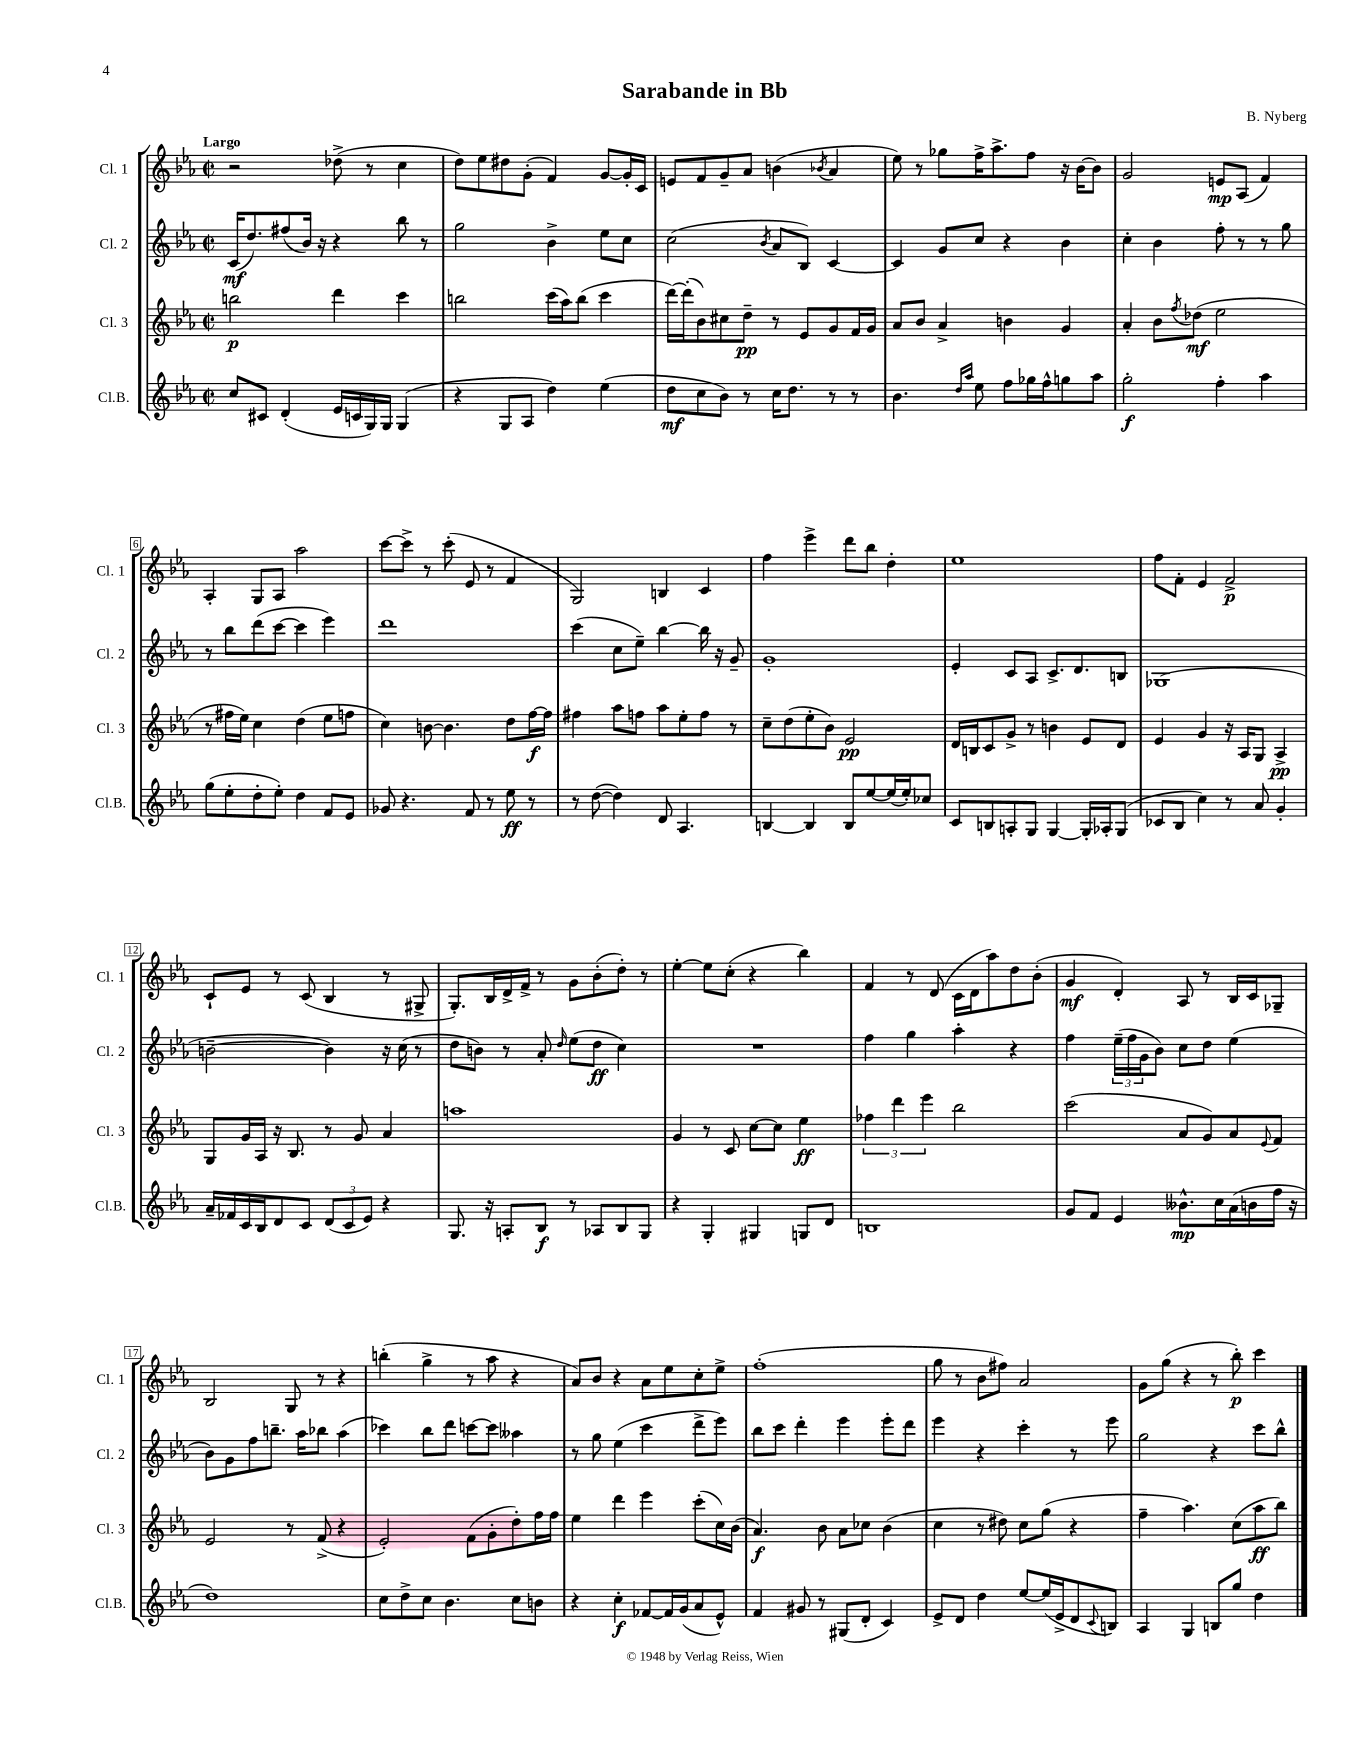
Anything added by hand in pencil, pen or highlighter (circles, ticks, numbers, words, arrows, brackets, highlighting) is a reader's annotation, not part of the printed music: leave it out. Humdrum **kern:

**kern	**dynam	**kern	**dynam	**kern	**dynam	**kern	**dynam
*part4	*part4	*part3	*part3	*part2	*part2	*part1	*part1
*staff4	*staff4	*staff3	*staff3	*staff2	*staff2	*staff1	*staff1
*I"Cl.B.	*	*I"Cl. 3	*	*I"Cl. 2	*	*I"Cl. 1	*
*I'Cl.B.	*	*I'Cl. 3	*	*I'Cl. 2	*	*I'Cl. 1	*
*clefG2	*	*clefG2	*	*clefG2	*	*clefG2	*
*k[b-e-a-]	*	*k[b-e-a-]	*	*k[b-e-a-]	*	*k[b-e-a-]	*
*M2/2	*	*M2/2	*	*M2/2	*	*M2/2	*
*met(c|)	*	*met(c|)	*	*met(c|)	*	*met(c|)	*
=1	=1	=1	=1	=1	=1	=1	=1
!	!	!	!	!	!	!LO:TX:a:B:t=Largo	!
8cc/L	.	2bbn\	p	(16c/KL	mf	2r	.
.	.	.	.	8.dd/)	.	.	.
8c#X/J	.	.	.	.	.	.	.
(4d'/	.	.	.	(8ff#X/	.	.	.
.	.	.	.	16b-/Jk)	.	.	.
.	.	.	.	16r	.	.	.
16e-/LL	.	4ddd\	.	4r	.	(8dd-X^\	.
16cn/	.	.	.	.	.	.	.
16G/)	.	.	.	.	.	8r	.
16G/JJ	.	.	.	.	.	.	.
(4G/	.	4ccc\	.	8bb-\	.	4cc\	.
.	.	.	.	8r	.	.	.
=2	=2	=2	=2	=2	=2	=2	=2
4r	.	2bbn\	.	2gg\	.	8dd\L)	.
.	.	.	.	.	.	8ee-\	.
8G/L	.	.	.	.	.	8dd#X\	.
8A-/J	.	.	.	.	.	(8g'\J	.
4dd\)	.	(16ccc\LL	.	4b-^\	.	4f/)	.
.	.	16aa-\J)	.	.	.	.	.
.	.	(8bb\J	.	.	.	.	.
(4ee-\	.	4ccc\	.	8ee-\L	.	[8g/L	.
.	.	.	.	8cc\J	.	16g'/L]	.
.	.	.	.	.	.	16c/JJ	.
=3	=3	=3	=3	=3	=3	=3	=3
8dd\L	mf	[16ddd\LL)	.	(2cc\	.	8en/L	.
.	.	(16ddd'\J]	.	.	.	.	.
8cc\	.	8b-\)	.	.	.	8f/	.
8b-\J)	.	8cc#X\	.	.	.	8g~/	.
8r	.	8dd~\J	pp	.	.	8a-/J	.
.	.	.	.	8qb-/	.	.	.
16cc\KL	.	8r	.	8a-/L	.	(4bn\	.
8.dd\J	.	.	.	.	.	.	.
.	.	8e-/L	.	8B-/J)	.	.	.
.	.	.	.	.	.	8qb-X/	.
8r	.	8g/	.	[4c/	.	4a-/	.
8r	.	16f/L	.	.	.	.	.
.	.	16g/JJ	.	.	.	.	.
=4	=4	=4	=4	=4	=4	=4	=4
4.b-\	.	8a-/L	.	4c/]	.	8ee-\)	.
.	.	8b-/J	.	.	.	8r	.
.	.	4a-^/	.	8g/L	.	8gg-X\L	.
16qqdd/LL	.	.	.	.	.	.	.
16qqaa-/JJ	.	.	.	.	.	.	.
8ee-\	.	.	.	8cc/J	.	16ff^\K	.
.	.	.	.	.	.	8.aa-^\	.
8ff\L	.	4bn\	.	4r	.	.	.
16gg-X\L	.	.	.	.	.	8ff\J	.
16ff^^\J	.	.	.	.	.	.	.
8ggn\	.	4g/	.	4b-\	.	16r	.
.	.	.	.	.	.	[16b-\KL	.
8aa-\J	.	.	.	.	.	8b-\J]	.
=5	=5	=5	=5	=5	=5	=5	=5
2gg'\	f	4a-'/	.	4cc'\	.	2g/	.
.	.	8b-\L	.	4b-\	.	.	.
.	.	8qff/	.	.	.	.	.
.	.	(8dd-X\J	mf	.	.	.	.
4ff'\	.	2ee-\	.	8ff'\	.	8en/L	mp
.	.	.	.	8r	.	(8A-/J	.
4aa-\	.	.	.	8r	.	4f/)	.
.	.	.	.	8gg\	.	.	.
!!LO:LB:g=z
=6	=6	=6	=6	=6	=6	=6	=6
(8gg\L	.	8r	.	8r	.	4A-'/	.
8ee-'\	.	16ff#X\LL	.	8bb-\L	.	.	.
.	.	16ee-\JJ)	.	.	.	.	.
8dd'\	.	4cc\	.	(8ddd\	.	8G/L	.
8ee-'\J)	.	.	.	[8ccc\J	.	8A-/J	.
4dd\	.	(4dd\	.	4ccc\]	.	2aa-\	.
8f/L	.	8ee-\L	.	4eee-\)	.	.	.
8e-/J	.	8ffn\J	.	.	.	.	.
=7	=7	=7	=7	=7	=7	=7	=7
8g-X/	.	4cc\)	.	1ddd	.	[8ccc\L	.
4.r	.	.	.	.	.	8ccc^\J]	.
.	.	[8bn\	.	.	.	8r	.
.	.	4.b\]	.	.	.	(8ccc'\	.
8f/	.	.	.	.	.	8e-/	.
8r	.	.	.	.	.	8r	.
8ee-\	ff	8dd\L	.	.	.	4f/	.
8r	.	[16ff\L	f	.	.	.	.
.	.	16ff\JJ]	.	.	.	.	.
=8	=8	=8	=8	=8	=8	=8	=8
8r	.	4ff#X\	.	(4ccc\	.	2G/)	.
([8dd\	.	.	.	.	.	.	.
4dd\])	.	8aa-\L	.	8cc\L	.	.	.
.	.	8ffn\J	.	8ee-~\J)	.	.	.
8d/	.	8aa-\L	.	[4bb-\	.	4Bn/	.
4.A-/	.	8ee-'\	.	.	.	.	.
.	.	8ff\J	.	16bb-\]	.	4c/	.
.	.	.	.	16r	.	.	.
.	.	8r	.	8g~/	.	.	.
=9	=9	=9	=9	=9	=9	=9	=9
[4Bn/	.	8cc~\L	.	1g'	.	4ff\	.
.	.	(8dd\	.	.	.	.	.
4B/]	.	8ee-'\	.	.	.	4eee-^\	.
.	.	8b-\J)	.	.	.	.	.
8B/L	.	2e-/	pp	.	.	8ddd\L	.
[8ee-/	.	.	.	.	.	8bb-\J	.
(16ee-/L]	.	.	.	.	.	4dd'\	.
16ee-'/J)	.	.	.	.	.	.	.
8cc-X/J	.	.	.	.	.	.	.
=10	=10	=10	=10	=10	=10	=10	=10
8c/L	.	16d/LL	.	4e-'/	.	1ee-	.
.	.	16Bn/J	.	.	.	.	.
8Bn/	.	8c/	.	.	.	.	.
8An'/	.	8g^/J	.	8c/L	.	.	.
8G/J	.	8r	.	8A-/J	.	.	.
[4G/	.	4bn\	.	8.c^/L	.	.	.
.	.	.	.	8.d/	.	.	.
16G'/LL]	.	8e-/L	.	.	.	.	.
16A-X'/J	.	.	.	.	.	.	.
(8G/J	.	8d/J	.	8Bn/J	.	.	.
=11	=11	=11	=11	=11	=11	=11	=11
8c-X/L	.	4e-/	.	(1G-X	.	8ff\L	.
8B-/J	.	.	.	.	.	8f'\J	.
4cc\)	.	4g/	.	.	.	4e-/	.
8r	.	16r	.	.	.	2f^/	p
.	.	16A-/KL	.	.	.	.	.
8a-/	.	8G/J	.	.	.	.	.
4g'/	.	4A-^/	pp	.	.	.	.
!!LO:LB:g=z
=12	=12	=12	=12	=12	=12	=12	=12
16a-~/LL	.	8G/L	.	[2bn~\	.	8c`/L	.
16f-X/	.	.	.	.	.	.	.
16c/	.	16g/L	.	.	.	8e-/J	.
16B-/J	.	16A-/JJ	.	.	.	.	.
8d/	.	16r	.	.	.	8r	.
.	.	8.B-/	.	.	.	.	.
8c/J	.	.	.	.	.	(8c/	.
(12d/L	.	8r	.	4b\])	.	4B-/	.
12c/	.	.	.	.	.	.	.
.	.	8g/	.	.	.	.	.
12e-/J)	.	.	.	.	.	.	.
4r	.	4a-/	.	16r	.	8r	.
.	.	.	.	(16cc\	.	.	.
.	.	.	.	8r	.	8G#X^/	.
=13	=13	=13	=13	=13	=13	=13	=13
8.G/	.	1aan	.	8dd\L	.	8.G'/L)	.
.	.	.	.	8bn\J)	.	.	.
16r	.	.	.	.	.	16B-/L	.
8An'/L	.	.	.	8r	.	16d^/	.
.	.	.	.	.	.	16f^/JJ	.
8B-/J	f	.	.	8a-'/	.	8r	.
.	.	.	.	16qqdd/	.	.	.
8r	.	.	.	(8ee-\L	.	8g\L	.
8A-X/L	.	.	.	8dd\J	ff	(8b-'\	.
8B-/	.	.	.	4cc\)	.	8dd'\J)	.
8G/J	.	.	.	.	.	8r	.
=14	=14	=14	=14	=14	=14	=14	=14
4r	.	4g/	.	1r	.	[4ee-'\	.
4G'/	.	8r	.	.	.	8ee-\L]	.
.	.	8c/	.	.	.	(8cc'\J	.
4G#X/	.	[8cc\L	.	.	.	4r	.
.	.	8cc\J]	.	.	.	.	.
8Gn/L	.	4ee-\	ff	.	.	4bb-\)	.
8d/J	.	.	.	.	.	.	.
=15	=15	=15	=15	=15	=15	=15	=15
1Bn	.	6ff-X\	.	4ff\	.	4f/	.
.	.	6ddd\	.	.	.	.	.
.	.	.	.	4gg\	.	8r	.
.	.	6eee-\	.	.	.	.	.
.	.	.	.	.	.	(8d/	.
.	.	2bb-\	.	4aa-'\	.	16c\LL	.
.	.	.	.	.	.	16d\J	.
.	.	.	.	.	.	8aa-\)	.
.	.	.	.	4r	.	8dd\	.
.	.	.	.	.	.	(8b-'\J	.
=16	=16	=16	=16	=16	=16	=16	=16
8g/L	.	(2ccc\	.	4ff\	.	4g/	mf
8f/J	.	.	.	.	.	.	.
4e-/	.	.	.	(24ee-~\LL	.	4d'/)	.
.	.	.	.	24ff\	.	.	.
.	.	.	.	24g\J	.	.	.
.	.	.	.	8b-\J)	.	.	.
8.b--X^^\L	mp	8a-/L	.	8cc\L	.	8A-/	.
.	.	8g/)	.	8dd\J	.	8r	.
16cc\L	.	.	.	.	.	.	.
(16a-\	.	8a-/	.	(4ee-\	.	16B-/LL	.
16bn\	.	.	.	.	.	16c/J	.
.	.	8qqe-/	.	.	.	.	.
16ff\JJ	.	8f/J	.	.	.	8G-X~/J	.
16r	.	.	.	.	.	.	.
!!LO:LB:g=z
=17	=17	=17	=17	=17	=17	=17	=17
1dd)	.	2e-/	.	8b-\L)	.	2B-/	.
.	.	.	.	8g\	.	.	.
.	.	.	.	8ff\	.	.	.
.	.	.	.	8.bbn~\J	.	.	.
.	.	8r	.	.	.	8G/	.
.	.	.	.	16aa-\KL	.	.	.
.	.	(8f^/	.	8bb-X\J	.	8r	.
.	.	4r	.	(4aa-\	.	4r	.
=18	=18	=18	=18	=18	=18	=18	=18
8cc\L	.	2e-'/)	.	4ccc-X\)	.	(4bbn'\	.
8dd^\	.	.	.	.	.	.	.
8cc\J	.	.	.	8bb-\L	.	4gg^\	.
4.b-\	.	.	.	8ddd\J	.	.	.
.	.	(8f\L	.	[8cccn\L	.	8r	.
.	.	8g'\	.	8ccc\J]	.	8aa-\	.
8cc\L	.	8dd'\)	.	4aa--X\	.	4r	.
8bn\J	.	16ff\L	.	.	.	.	.
.	.	16ff\JJ	.	.	.	.	.
=19	=19	=19	=19	=19	=19	=19	=19
4r	.	4ee-\	.	8r	.	8a-/L)	.
.	.	.	.	8gg\	.	8b-/J	.
4cc'\	f	4ddd\	.	(4ee-\	.	4r	.
[8f-X/L	.	4eee-\	.	4ccc\	.	8a-\L	.
16f-/L]	.	.	.	.	.	8ee-\	.
(16g/J	.	.	.	.	.	.	.
8a-/	.	(8ccc'\L	.	8ddd^\L	.	8cc'\	.
8e-^^/J)	.	16cc\L)	.	8eee-\J)	.	8ee-^\J	.
.	.	(16b-\JJ	.	.	.	.	.
=20	=20	=20	=20	=20	=20	=20	=20
4f/	.	4.a-/)	f	8bb-\L	.	(1ff'	.
.	.	.	.	8ccc\J	.	.	.
8g#X/	.	.	.	4ddd'\	.	.	.
8r	.	8b-\	.	.	.	.	.
(8G#X/L	.	8a-\L	.	4eee-\	.	.	.
8d'/J	.	8cc-X\J	.	.	.	.	.
4c/)	.	(4b-\	.	8eee-'\L	.	.	.
.	.	.	.	8ddd\J	.	.	.
=21	=21	=21	=21	=21	=21	=21	=21
8e-^/L	.	4cc\	.	4eee-\	.	8gg\	.
8d/J	.	.	.	.	.	8r	.
4dd\	.	8r	.	4r	.	8b-\L	.
.	.	8dd#X\)	.	.	.	8ff#X\J)	.
[8ee-/L	.	8cc\L	.	4ccc'\	.	2a-/	.
(16ee-/L]	.	(8gg\J	.	.	.	.	.
16e-^/J	.	.	.	.	.	.	.
8d/	.	4r	.	8r	.	.	.
8qqc/	.	.	.	.	.	.	.
8Bn/J)	.	.	.	8eee-\	.	.	.
=22	=22	=22	=22	=22	=22	=22	=22
4A-/	.	4ff~\	.	2gg\	.	8g\L	.
.	.	.	.	.	.	(8gg\J	.
4G/	.	4.aa-\)	.	.	.	4r	.
8Bn/L	.	.	.	4r	.	8r	.
8gg/J	.	(8cc\L	.	.	.	8bb-'\)	p
4dd\	.	8aa-\	ff	8ccc\L	.	4ccc\	.
.	.	8bb-\J)	.	8bb-^^\J	.	.	.
==	==	==	==	==	==	==	==
*-	*-	*-	*-	*-	*-	*-	*-
